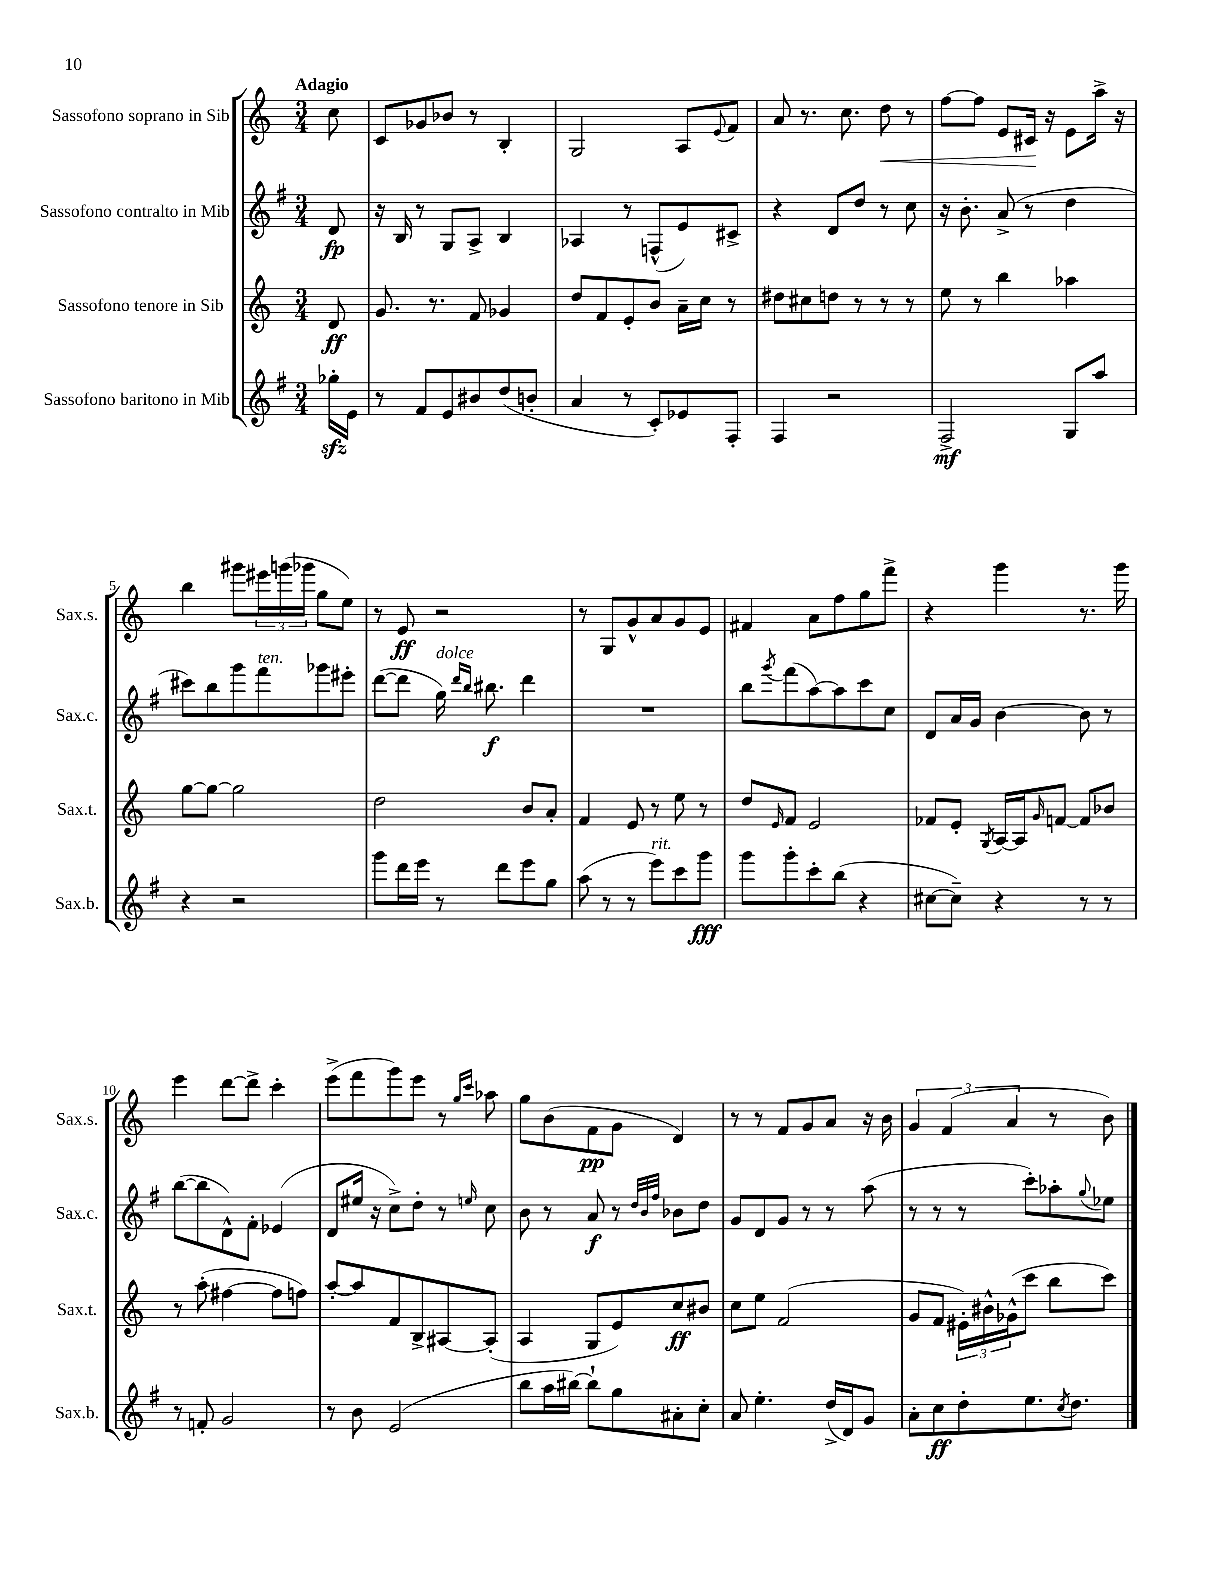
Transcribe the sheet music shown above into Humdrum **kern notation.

**kern	**kern	**kern	**kern
*staff4	*staff3	*staff2	*staff1
*clefG2	*clefG2	*clefG2	*clefG2
*k[f#]	*k[]	*k[f#]	*k[]
*M3/4	*M3/4	*M3/4	*M3/4
16gg-'	8d	8d	8cc
16e	.	.	.
=	=	=	=
8r	8.g	16r	8c
.	.	16B	.
8f#	.	8r	8g-
.	8.r	.	.
8e	.	8G	8b-
8b#	8f	8A^	8r
(8dd	4g-	4B	4B'
8b'	.	.	.
=	=	=	=
4a	8dd	4A-	2G
.	8f	.	.
8r	8e'	8r	.
8c')	8b	(8F^^	.
8e-	16a~	8e)	8A
.	16cc	.	.
.	.	.	8qqe
8F#'	8r	8c#^	8f
=	=	=	=
4F#	8dd#	4r	8a
.	8cc#	.	8.r
2r	8dd	8d	.
.	.	.	8.cc
.	8r	8dd	.
.	8r	8r	8dd
.	8r	8cc	8r
=	=	=	=
2F#^	8ee	16r	[8ff
.	.	8.b'	.
.	8r	.	8ff]
.	4bb	(8a^	8e
.	.	8r	16c#
.	.	.	16r
8G	4aa-	4dd	8e
8aa	.	.	16aa^
.	.	.	16r
=	=	=	=
4r	[8gg	8ccc#)	4bb
.	8gg_	8bb	.
2r	2gg]	8ggg	8ggg#
.	.	8fff#	24eee#
.	.	.	(24ggg
.	.	.	24ggg-
.	.	8ggg-	8gg
.	.	8eee#'	8ee)
=	=	=	=
8ggg	2dd	([8ddd	8r
16ddd	.	8ddd]	8e
16eee	.	.	.
8r	.	16gg)	2r
.	.	16qqddd	.
.	.	16qqbb	.
.	.	8.bb#	.
8ddd	.	.	.
8eee	8b	4ddd	.
8gg	8a'	.	.
=	=	=	=
(8aa	4f	2.r	8r
8r	.	.	8G
8r	8e	.	8g^^
8eee)	8r	.	8a
8ccc	8ee	.	8g
8ggg	8r	.	8e
=	=	=	=
8ggg	8dd	8bb	4f#
.	16qqe	8qggg	.
8ggg'	8f	(8fff#	.
8ccc'	2e	[8aa)	8a
(8bb	.	8aa]	8ff
4r	.	8ccc	8gg
.	.	8cc	8fff^
=	=	=	=
[8cc#	8f-	8d	4r
8cc#~])	8e'	16a	.
.	.	16g	.
.	8qG	.	.
4r	[16A	[4b	4ggg
.	16A]	.	.
.	16qqg	.	.
.	[8f	.	.
8r	8f]	8b]	8.r
8r	8b-	8r	.
.	.	.	16ggg
=	=	=	=
8r	8r	([8bb	4eee
8f'	(8aa'	8bb]	.
2g	[4ff#	8d^^)	[8ddd
.	.	8f#'	8ddd^]
.	8ff#]	(4e-	4ccc'
.	8ff)	.	.
=	=	=	=
8r	[8aa'	8d	(8eee^
8b	8aa]	16ee#	8fff
.	.	16r	.
(2e	8f	8cc^)	8ggg)
.	8B^	8dd'	8eee
.	[8A#	8r	8r
.	.	.	16qqgg
.	.	16qqee	16qqccc
.	(8A#']	8cc	8aa-
=	=	=	=
8bb	4A	8b	8gg
16aa	.	8r	(8b
[16bb#)	.	.	.
8bb#`]	8G	8a	8f
8gg	8e)	8r	8g
.	.	32qqdd	.
.	.	32qqb	.
.	.	32qqff#	.
8a#'	8cc	8b-	4d)
8cc'	8b#	8dd	.
=	=	=	=
8a	8cc	8g	8r
4.ee'	8ee	8d	8r
.	(2f	8g	8f
.	.	8r	8g
(16dd^	.	8r	8a
16d)	.	.	.
8g	.	(8aa	16r
.	.	.	16b
=	=	=	=
8a'	8g	8r	6g
8cc	8f	8r	.
.	.	.	(6f
8dd'	24e#')	8r	.
.	24b#^^	.	.
.	(24g-^^	.	6a
8.ee	8ccc	8ccc')	.
.	8bb	8aa-'	8r
8qcc	.	.	.
8.dd	.	.	.
.	.	8qqgg	.
.	8ccc)	8ee-	8b)
==	==	==	==
*-	*-	*-	*-
